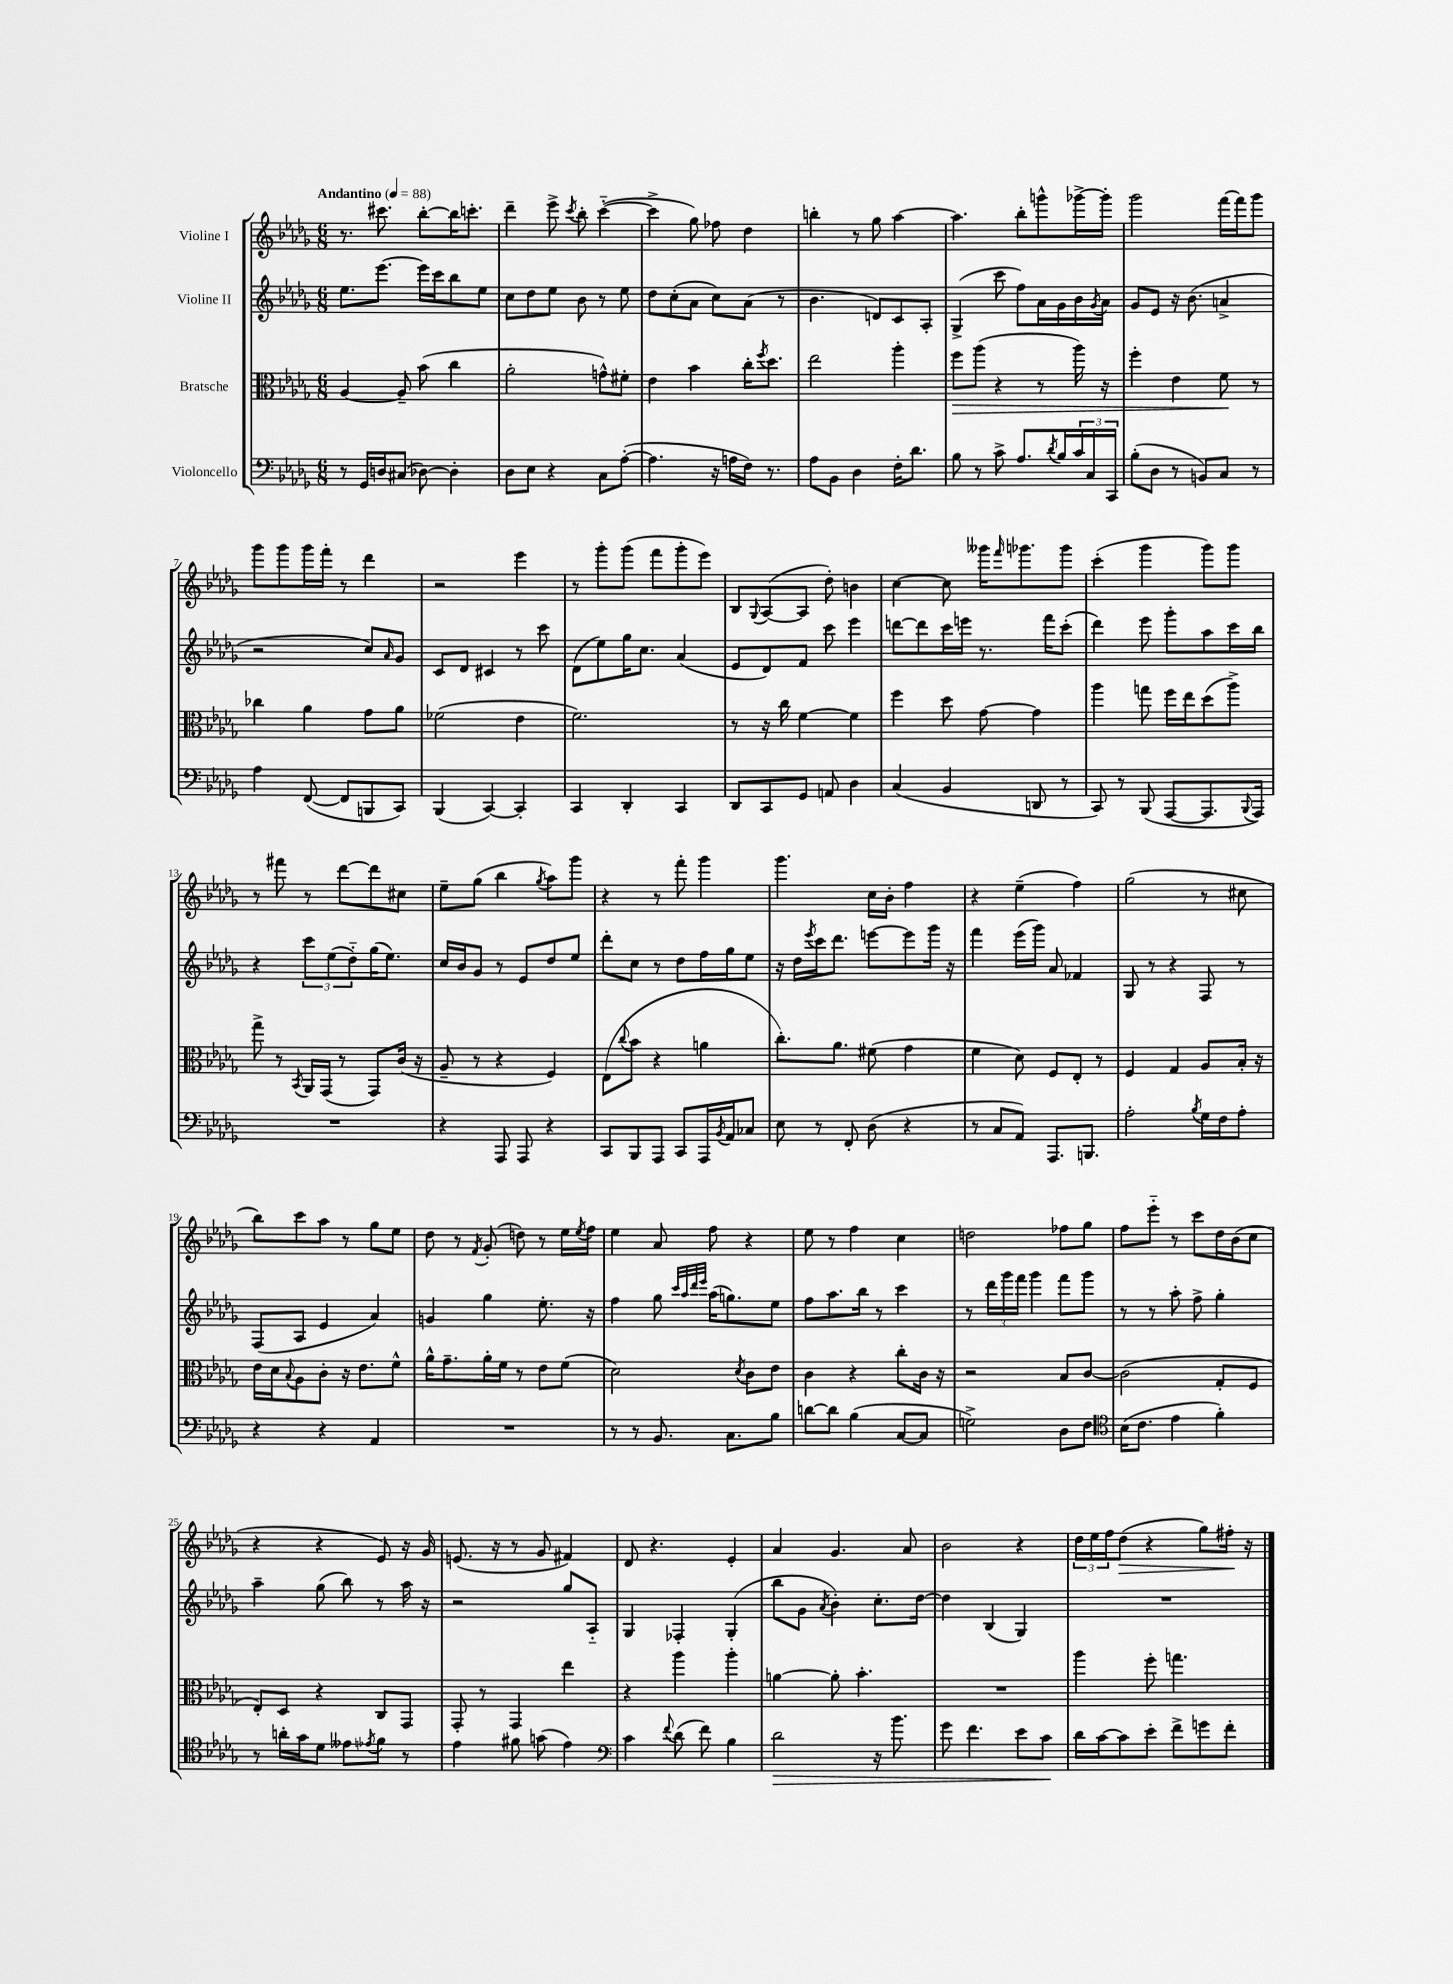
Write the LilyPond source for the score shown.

<<
\new StaffGroup <<
\new Staff = "s0" \with { instrumentName = "Violine I" } {
    \clef treble \key des \major \numericTimeSignature \time 6/8 \tempo "Andantino" 4 = 88
    r8. cis'''8. bes''8~-. bes''16 c'''8.-. |
    des'''4-- ees'''8-> \acciaccatura { c'''8 } bes''8-. c'''4~-_( |
    c'''4-> ges''8) fes''8 des''4 |
    b''4-. r8 ges''8 aes''4~ |
    aes''4. bes''8-. g'''8-^ ges'''16~-> ges'''16-. |
    ges'''2 f'''16~ f'''16 ges'''8 |
    ges'''8 ges'''8 ges'''16 f'''16-. r8 des'''4 |
    r2 ees'''4 |
    r8 ges'''8-. ges'''8( f'''8 ges'''8-. ees'''8) |
    bes8 \appoggiatura { ges8 } aes8~( aes8 des''8-.) b'4 |
    c''4~ c''8 geses'''16 \grace { f'''16 } ges'''8. ges'''8 |
    c'''4-.( ges'''4 ges'''8) ges'''8 |
    r8 fis'''8 r8 des'''8~ des'''8 cis''8 |
    ees''8-- ges''8( bes''4 \acciaccatura { ges''8 } aes''8) ges'''8 |
    r4 r8 f'''8-. ges'''4 |
    ges'''4. c''16 bes'16-. f''4 |
    r4 ees''4--( f''4) |
    ges''2( r8 cis''8 |
    bes''8) c'''8 aes''8 r8 ges''8 ees''8 |
    des''8 r8 \acciaccatura { f'8 } ges'8-.( d''8) r8 ees''16 \acciaccatura { ees''8 } f''16 |
    ees''4 aes'8 f''8 r4 |
    ees''8 r8 f''4 c''4 |
    d''2 fes''8 ges''8 |
    f''8 ees'''8-_ r8 c'''8 des''16 bes'16( c''8 |
    r4 r4 ees'8) r16 ges'16 |
    e'8.( r16 r8 ges'8 fis'4) |
    des'8 r4. ees'4-. |
    aes'4 ges'4. aes'8 |
    bes'2 r4 |
    \tuplet 3/2 { des''16 ees''16 f''16 } des''8\>( r4 ges''8) fis''16-.\! r16 \bar "|." |
}
\new Staff = "s1" \with { instrumentName = "Violine II" } {
    \clef treble \key des \major \numericTimeSignature \time 6/8
    ees''8. ees'''8.~ ees'''16 c'''16 bes''8 ees''8 |
    c''8 des''8 ees''8 bes'8 r8 ees''8 |
    des''8 c''8-.( aes'8 c''8) aes'8( r8 |
    bes'4. d'8) c'8 aes8-. |
    ges4->( c'''8 f''8) aes'16 ges'16 bes'16 \acciaccatura { ges'8 } aes'16 |
    ges'8 ees'8 r16 bes'8.( a'4-> |
    r2 c''8) \grace { aes'16 } ges'8 |
    c'8 des'8 cis'4 r8 c'''8 |
    des'8( ees''8) ges''16 c''8. aes'4( |
    ees'8 des'8) f'8 c'''8 ees'''4 |
    d'''8~ d'''8 c'''16 e'''16 r8. f'''16 c'''8-.( |
    des'''4) ees'''8 ges'''8-. aes''8 c'''16 bes''16 |
    r4 \tuplet 3/2 { c'''8 ees''8( des''8-_) } ges''16( ees''8.) |
    c''16 bes'16 ges'8 r8 ees'8 des''8 ees''8 |
    des'''8-. c''8 r8 des''8 f''16 ges''16 ees''8 |
    r16 des''16 \acciaccatura { ees'''8 } c'''16 des'''8. e'''8~ e'''8 ges'''16 r16 |
    f'''4 ees'''16( ges'''16) aes'8 fes'4 |
    ges8 r8 r4 f8 r8 |
    f8( aes8 ees'4 aes'4) |
    g'4 ges''4 ees''8.-. r16 |
    f''4 ges''8 \grace { c'''32 aes''32 des'''32 ees'''32 } aes''16( g''8.) ees''8 |
    f''8 aes''8. bes''16 r8 c'''4 |
    r8 \tuplet 3/2 { des'''16 ges'''16 f'''16 } ges'''4 f'''8 ges'''8 |
    r8 r8 aes''8-. f''8-> ges''4-. |
    aes''4-- ges''8( bes''8) r8 aes''16 r16 |
    r2 ges''8 aes8-_ |
    ges4 fes4-. ges4-.( |
    bes''8 ges'8 \acciaccatura { aes'8 } bes'4-.) c''8.-. des''16~ |
    des''4 bes4( ges4) |
    R2. \bar "|." |
}
\new Staff = "s2" \with { instrumentName = "Bratsche" } {
    \clef alto \key des \major \numericTimeSignature \time 6/8
    aes4~ aes8-- bes'8( c''4 |
    aes'2-. g'8-^) fis'8-. |
    ees'4 bes'4 c''16-. \acciaccatura { f''8 } des''8. |
    ees''2 aes''4-. |
    f''8\> aes''8( r4 r8 aes''16) r16 |
    f''4-. ees'4 f'8\! r8 |
    ces''4 aes'4 ges'8 aes'8 |
    fes'2( ees'4 |
    f'2.) |
    r8 r16 c''16 f'4~ f'4 |
    f''4 des''8 ges'8~ ges'4 |
    aes''4 g''8 f''16 ees''16 des''8( aes''8->) |
    ges''8-> r8 \acciaccatura { bes,8 } aes,16 ges,16( r8 ges,8) c'16( r16 |
    aes8-- r8 r4 f4) |
    ees8( \appoggiatura { c''8 } bes'8 r4 a'4 |
    c''8.-.) aes'8. fis'8( ges'4 |
    f'4 des'8) f8 ees8-. r8 |
    f4 ges4 aes8 bes16-. r16 |
    ees'16 des'16 \appoggiatura { bes8 } aes8 c'8-. r16 ees'8. f'8-^ |
    aes'16-^ ges'8.-- aes'16-. f'16 r8 ees'8 f'8( |
    des'2) \acciaccatura { des'8 } c'8 ees'8 |
    c'4 r4 c''8-. c'16 r16 |
    r2 bes8 c'8~ |
    c'2( ges8-. f8 |
    ees8-.) des8 r4 c8 ges,8 |
    ges,8-. r8 ges,4 ees''4 |
    r4 aes''4 aes''4-. |
    a'4~ a'8-. bes'4.-. |
    R2. |
    aes''4 f''8-. g''4. \bar "|." |
}
\new Staff = "s3" \with { instrumentName = "Violoncello" } {
    \clef bass \key des \major \numericTimeSignature \time 6/8
    r8 ges,16 d16 cis8( des8~) des4-. |
    des8 ees8 r4 c8 aes8~-.( |
    aes4. r16 a16 f16) r8. |
    aes8 bes,8 des4 f16-. des'8. |
    bes8 r8 c'8-> aes8. \acciaccatura { des'8 } bes16 \tuplet 3/2 { c'16 c16 c,16 } |
    bes8-.( des8 r8 b,8) c8 r8 |
    aes4 f,8~( f,8 b,,8 c,8) |
    bes,,4( c,4~) c,4-. |
    c,4 des,4-. c,4 |
    des,8 c,8 ges,8 a,8 des4 |
    c4( bes,4 d,8 r8 |
    c,8) r8 bes,,8( aes,,8~ aes,,8. \appoggiatura { bes,,8 } aes,,16) |
    R2. |
    r4 aes,,8 aes,,8 r4 |
    c,8 bes,,8 aes,,8 c,8 aes,,16 \acciaccatura { bes,8 } aes,16 ces8 |
    ees8 r8 f,8-. des8( r4 |
    r8 c8 aes,8) aes,,8. b,,8. |
    aes2-. \acciaccatura { bes8 } ges16 f16 aes8-. |
    r4 r4 aes,4 |
    R2. |
    r8 r8 bes,8. c8. bes8 |
    d'8~ d'8 bes4( c8~ c8 |
    g2->) des8 f8 |
    \clef tenor bes16( c'8. ees'4 f'4-.) |
    r8 a'16-. ges'16 des'8 eeses'8 \acciaccatura { ees'8 } f'8 r8 |
    ees'4 fis'8 g'8( ees'4) |
    \clef bass c'4 \appoggiatura { f'8 } des'8( f'8) bes4 |
    des'2\> r16 bes'8. |
    ges'8 f'4. ees'8 c'8\! |
    des'16 c'16~ c'8 ees'8-. f'8-> g'8 f'8-. \bar "|." |
}
>>
>>
